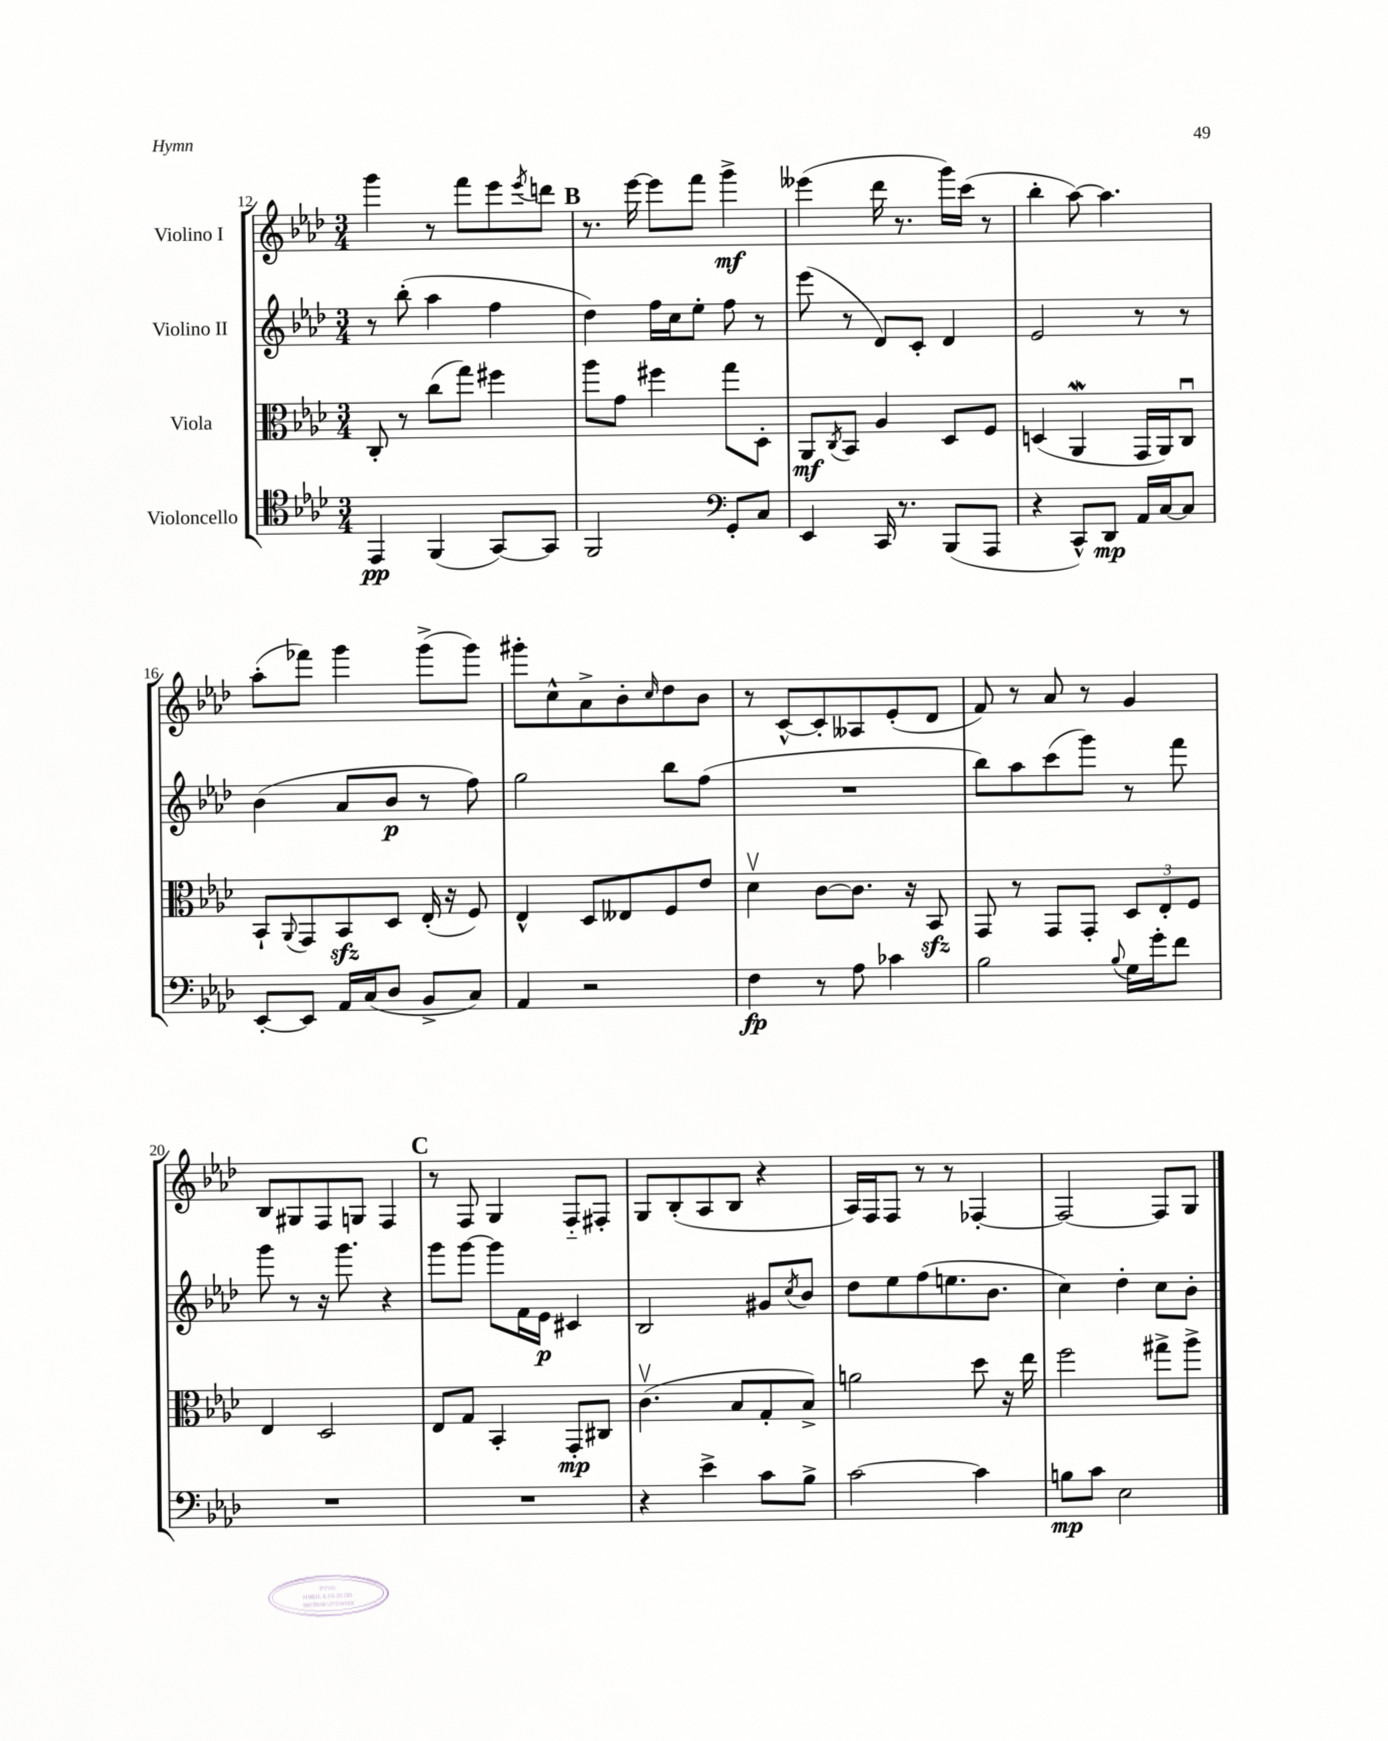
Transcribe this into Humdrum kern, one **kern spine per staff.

**kern	**kern	**kern	**kern
*staff4	*staff3	*staff2	*staff1
*clefC4	*clefC3	*clefG2	*clefG2
*k[b-e-a-d-]	*k[b-e-a-d-]	*k[b-e-a-d-]	*k[b-e-a-d-]
*M3/4	*M3/4	*M3/4	*M3/4
4EE-	8C'	8r	4ggg
.	8r	(8bb-'	.
(4FF	(8cc	4aa-	8r
.	8gg)	.	8fff
[8GG)	4ff#	4ff	8eee-
.	.	.	8qeee-
8GG]	.	.	8ddd
=	=	=	=
2FF	8aa-	4dd-)	8.r
.	8g	.	.
.	.	.	[16eee-
.	4ff#	16ff	8eee-]
.	.	16cc	.
.	.	8ee-'	8fff
*clefF4	*	*	*
8GG'	8gg	8ff	4ggg^
8C	8D-'	8r	.
=	=	=	=
4EE-	8AA-	(8eee-	(4eee--
.	8qC	.	.
.	8BB-	8r	.
16CC	4A-	8d-)	16ddd-
8.r	.	.	8.r
.	.	8c'	.
(8BBB-	8D-	4d-	16ggg)
.	.	.	(16ccc
8AAA-	8F	.	8r
=	=	=	=
4r	(4D	2e-	4bb-'
8CC^^)	4AA-	.	[8aa-)
8DD-	.	.	4.aa-]
16AA-	16GG	8r	.
[16C	16AA-)	.	.
8C]	8Cu	8r	.
=	=	=	=
[8EE-'	8BB-`	(4b-	(8aa-'
.	8qqAA-	.	.
8EE-]	8GG	.	8fff-)
16AA-	8BB-	8a-	4ggg
(16C	.	.	.
8D-	8D-	8b-	.
8BB-^	(16E-'	8r	(8ggg^
.	16r	.	.
8C)	8F)	8ff)	8ggg)
=	=	=	=
4AA-	4E-^^	2gg	8ggg#'
.	.	.	8cc^^
2r	8D-	.	8a-^
.	8E--	.	8b-'
.	.	.	16qqcc
.	8F	8bb-	8dd-
.	8e-	(8ff	8b-
=	=	=	=
4F	4d-v	2.r	8r
.	.	.	[8c^^
8r	[8c	.	8c']
8A-	8.c]	.	8A--
4c-	.	.	(8e-'
.	16r	.	.
.	8BB-	.	8d-
=	=	=	=
2B-	8GG	8bb-)	8f)
.	8r	8aa-	8r
.	8GG	(8ccc	8a-
.	8GG'	8ggg)	8r
8qqB-	.	.	.
16G	12D-	8r	4g
16g'	.	.	.
.	12E-'	.	.
8f	.	8fff	.
.	12F	.	.
=	=	=	=
2.r	4E-	8ggg	8B-
.	.	8r	8G#
.	2D-	16r	8F
.	.	8.ggg	.
.	.	.	8G
.	.	4r	4F
=	=	=	=
2.r	8E-	8ggg	8r
.	8G	[8ggg	8F
.	4BB-'	8ggg]	4G
.	.	16f	.
.	.	16e-	.
.	8GG'	4c#	8F'~
.	8C#	.	8F#'
=	=	=	=
4r	(4.cv	2B-	8G
.	.	.	(8B-'
4e-^	.	.	8A-
.	8B-	.	8B-
8c	8G'	8g#	4r
.	.	8qcc	.
8B-^	8B-^)	8b-	.
=	=	=	=
[2c	2a	8dd-	16A-)
.	.	.	16F
.	.	8ee-	8F
.	.	(8ff	8r
.	.	8.ee	8r
4c]	8dd-	.	[4F-'
.	.	8.b-	.
.	16r	.	.
.	16ee-	.	.
=	=	=	=
8B	2ff	4cc)	2F-_
8c	.	.	.
2E-	.	4dd-'	.
.	8gg#^	8cc	8F-]
.	8aa-^	8b-'	8G
==	==	==	==
*-	*-	*-	*-
